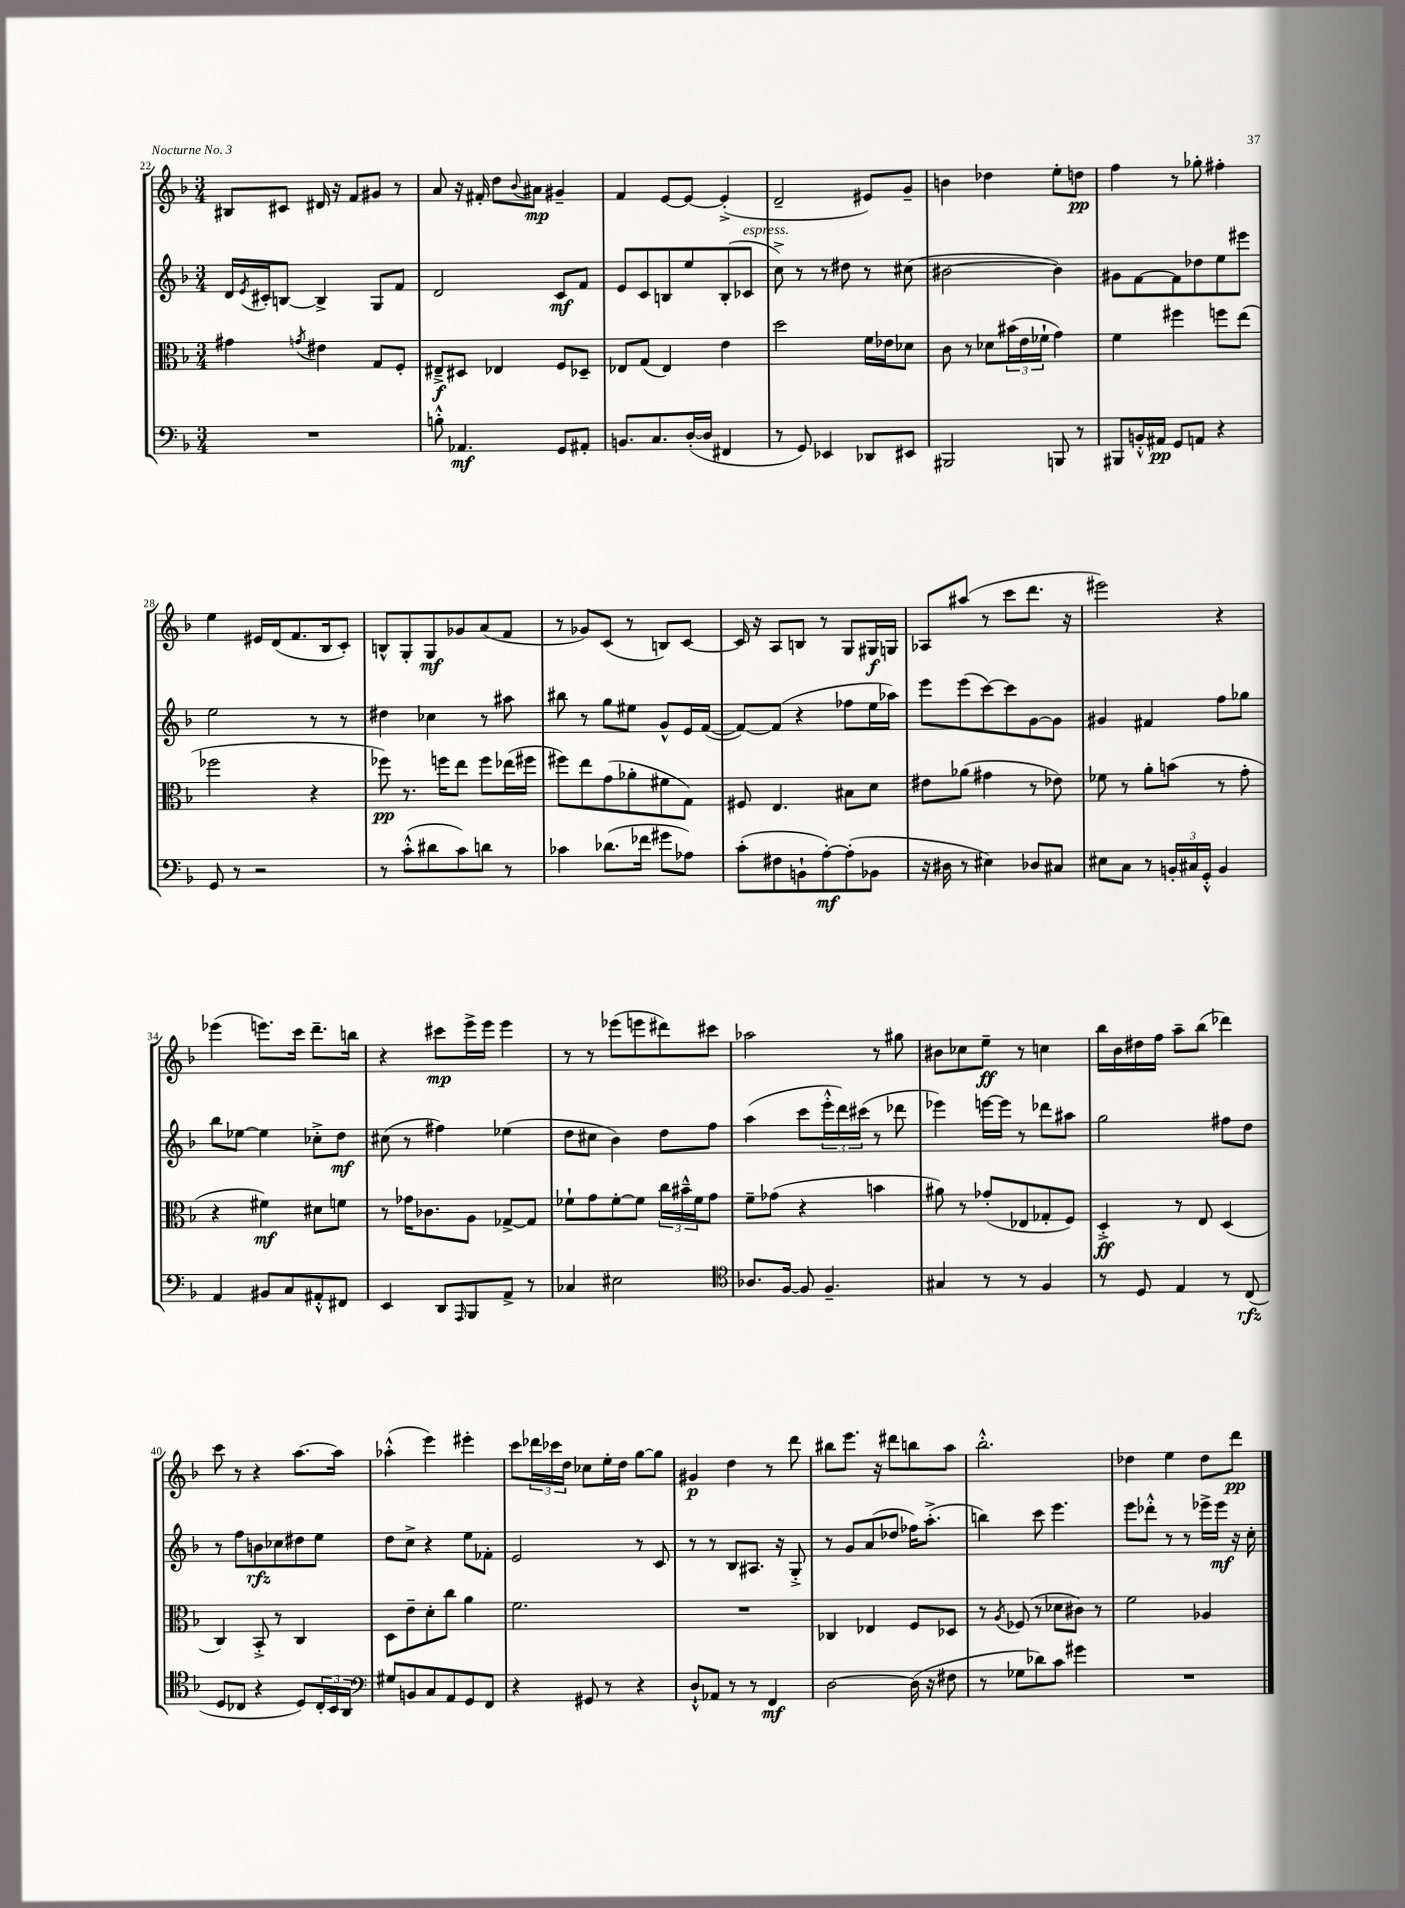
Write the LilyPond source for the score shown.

<<
\new StaffGroup <<
\new Staff = "s0" {
    \clef treble \key f \major \numericTimeSignature \time 3/4
    bis8 cis'8 dis'16 r16 f'8 gis'8 r8 |
    a'8 r16 fis'16-. d''8 \appoggiatura { bes'8 } ais'8\mp gis'4-- |
    f'4 e'8~ e'8~ e'4-.->( |
    d'2-- eis'8) g'8-- |
    b'4 des''4 e''8-. d''8\pp |
    f''4 r8 ges''8-. fis''4-. |
    e''4 eis'16 d'16( f'8. bes16 c'8-.) |
    b8-^ g8-. g8\mf ges'8 a'8( f'8 |
    r8 ges'8) c'8( r8 b8) c'8~ |
    c'16 r16 a8 b8 r8 g8 gis16\f g16 |
    aes8 ais''8( r8 c'''8 d'''8. r16 |
    eis'''2) r4 |
    ees'''4( e'''8.) c'''16 d'''8.-- b''16 |
    r4 cis'''8\mp e'''16-> e'''16 e'''4 |
    r8 r8 ees'''8( e'''8 dis'''8) cis'''8 |
    aes''2 r8 gis''8 |
    bis'8 ces''8 e''8--\ff r8 c''4 |
    bes''16 bes'16 dis''16 f''16 a''8-- bes''8( des'''4) |
    c'''8 r8 r4 a''8.~ a''16 |
    aes''4-.-^( e'''4) eis'''4-. |
    c'''8 \tuplet 3/2 { des'''16 ces'''16 d''16 } ces''8 e''16-. d''16 g''8~ g''8 |
    gis'4\p d''4 r8 d'''8 |
    bis''8 e'''8. r16 dis'''8 b''8 a''8 |
    bes''2.-.-^ |
    des''4 e''4 des''8 d'''8\pp \bar "|." |
}
\new Staff = "s1" {
    \clef treble \key f \major \numericTimeSignature \time 3/4
    d'16 \acciaccatura { e'8 } cis'16-. b8~ b4-> g8 f'8 |
    d'2 c'8\mf f'8 |
    e'8 c'8 b8 e''8 b8-.( ces'8^\markup { \italic "espress." } |
    c''8->) r8 r8 dis''8 r8 cis''8( |
    bis'2~ bis'4) |
    gis'8 f'8~ f'8 des''8 e''8 eis'''8 |
    e''2 r8 r8 |
    dis''4 ces''4 r8 ais''8 |
    bis''8 r8 g''8 eis''8 g'8-^ e'16 f'16~( |
    f'8~) f'8( r4 fes''8 e''16 aes''16) |
    e'''8 e'''8( c'''8~) c'''8 g'8~ g'8 |
    gis'4 fis'4 f''8 ges''8 |
    bes''8 ees''8~ ees''4 ces''8-.-> d''8\mf |
    cis''8( r8 fis''4) ees''4( |
    d''8 cis''8 bes'4) d''8 f''8 |
    a''4( c'''8 \tuplet 3/2 { e'''16-.-^ d'''16) cis'''16( } r8 des'''8 |
    ees'''4) e'''16~ e'''16 r8 des'''8 ais''8 |
    g''2 fis''8 d''8 |
    r8 f''8 b'8\rfz ces''8 dis''8 e''8 |
    d''8 c''8-> r4 e''8 fes'8-. |
    e'2 r8 c'8 |
    r8 r8 bes8 ais8. r16 g8-.-> |
    r8 g'8 a'8( des''8 fes''16) a''8.-.->( |
    b''4) c'''8 e'''4. |
    e'''8 des'''8-.-^ r8 r8 ees'''16-> ees'''16\mf r16 c''16-. \bar "|." |
}
\new Staff = "s2" {
    \clef alto \key f \major \numericTimeSignature \time 3/4
    gis'4 \acciaccatura { g'8 } eis'4 g8 f8-. |
    eis8--->\f dis8 ees4 f8 des8-- |
    ees8 g8( ees4) e'4 |
    d''2 f'16 ees'16 des'8 |
    c'8 r8 des'8 \tuplet 3/2 { bis'16( e'16 fes'16-! } g'4) |
    f'4 fis''4 f''8 e''8( |
    fes''2 r4 |
    fes''8\pp) r8. f''16 e''8 f''8 ees''16( fis''16 |
    fis''8) e''8 g'8( aes'8-. fis'8 g8) |
    fis8 e4. bis8 d'8 |
    eis'8 aes'8( gis'4 r8 ees'8) |
    fes'8 r8 a'8-. b'8( r8 g'8-. |
    r4 fis'4\mf) dis'8 f'8 |
    r8 ges'16 ces'8. a8 ges8~-> ges8 |
    fes'8-! g'8 fes'8~-. fes'8 \tuplet 3/2 { c''16 bis'16---^ fes'16 } g'8 |
    f'8-- ges'8( r4 b'4 |
    ais'8) r8 ges'8-.( ees8 ges8-. f8) |
    d4-.->\ff r8 e8 d4( |
    c4) bes,8-.-> r8 c4 |
    d8 e'8-- d'8-. c''8 a'4 |
    f'2. |
    R2. |
    ces4 ees4 f8 des8 |
    r8 \acciaccatura { a8 } fes8( r8 des'8 cis'8) r8 |
    f'2 aes4 \bar "|." |
}
\new Staff = "s3" {
    \clef bass \key f \major \numericTimeSignature \time 3/4
    R2. |
    b8-.-^ aes,4.\mf g,8 ais,8-. |
    b,8. c8. d16~-.( d16 fis,4 |
    r8 g,8) ees,4 des,8 eis,8 |
    bis,,2 b,,8 r8 |
    bis,,8 b,16-.-^ ais,16\pp g,8 a,8 r4 |
    g,8 r8 r2 |
    r8 c'8-.-^( dis'8 c'8) d'8 r8 |
    ces'4 des'8.( fes'16 gis'8 aes8) |
    c'8-.( fis8 b,8-! a8~-.\mf) a8-.( bes,8 |
    r16 dis16 r8 eis4) des8 cis8 |
    eis8 c8 r8 \tuplet 3/2 { b,16-. cis16 g,16-.-^ } b,4 |
    a,4 bis,8 c8 ais,8-.-^ fis,8 |
    e,4 d,8 \grace { a,,16 } bes,,8 a,8-> r8 |
    ces4 eis2 |
    \clef tenor aes8. f16~ f8 f4.-- |
    gis4 r8 r8 f4 |
    r8 d8 e4 r8 c8\rfz( |
    d8 ces8 r4 d8) \tuplet 3/2 { ces16-. bes,16 a,16 } |
    \clef bass gis8 b,8 c8 a,8 g,8 f,8 |
    r4 gis,8 r8 r4 |
    d8-!-^ aes,8 r8 r8 f,4\mf |
    d2~ d16( r16 fis8 |
    r8 ges8 des'8) c'8 gis'4 |
    R2. \bar "|." |
}
>>
>>
\layout { \context { \Score currentBarNumber = #22 } }
